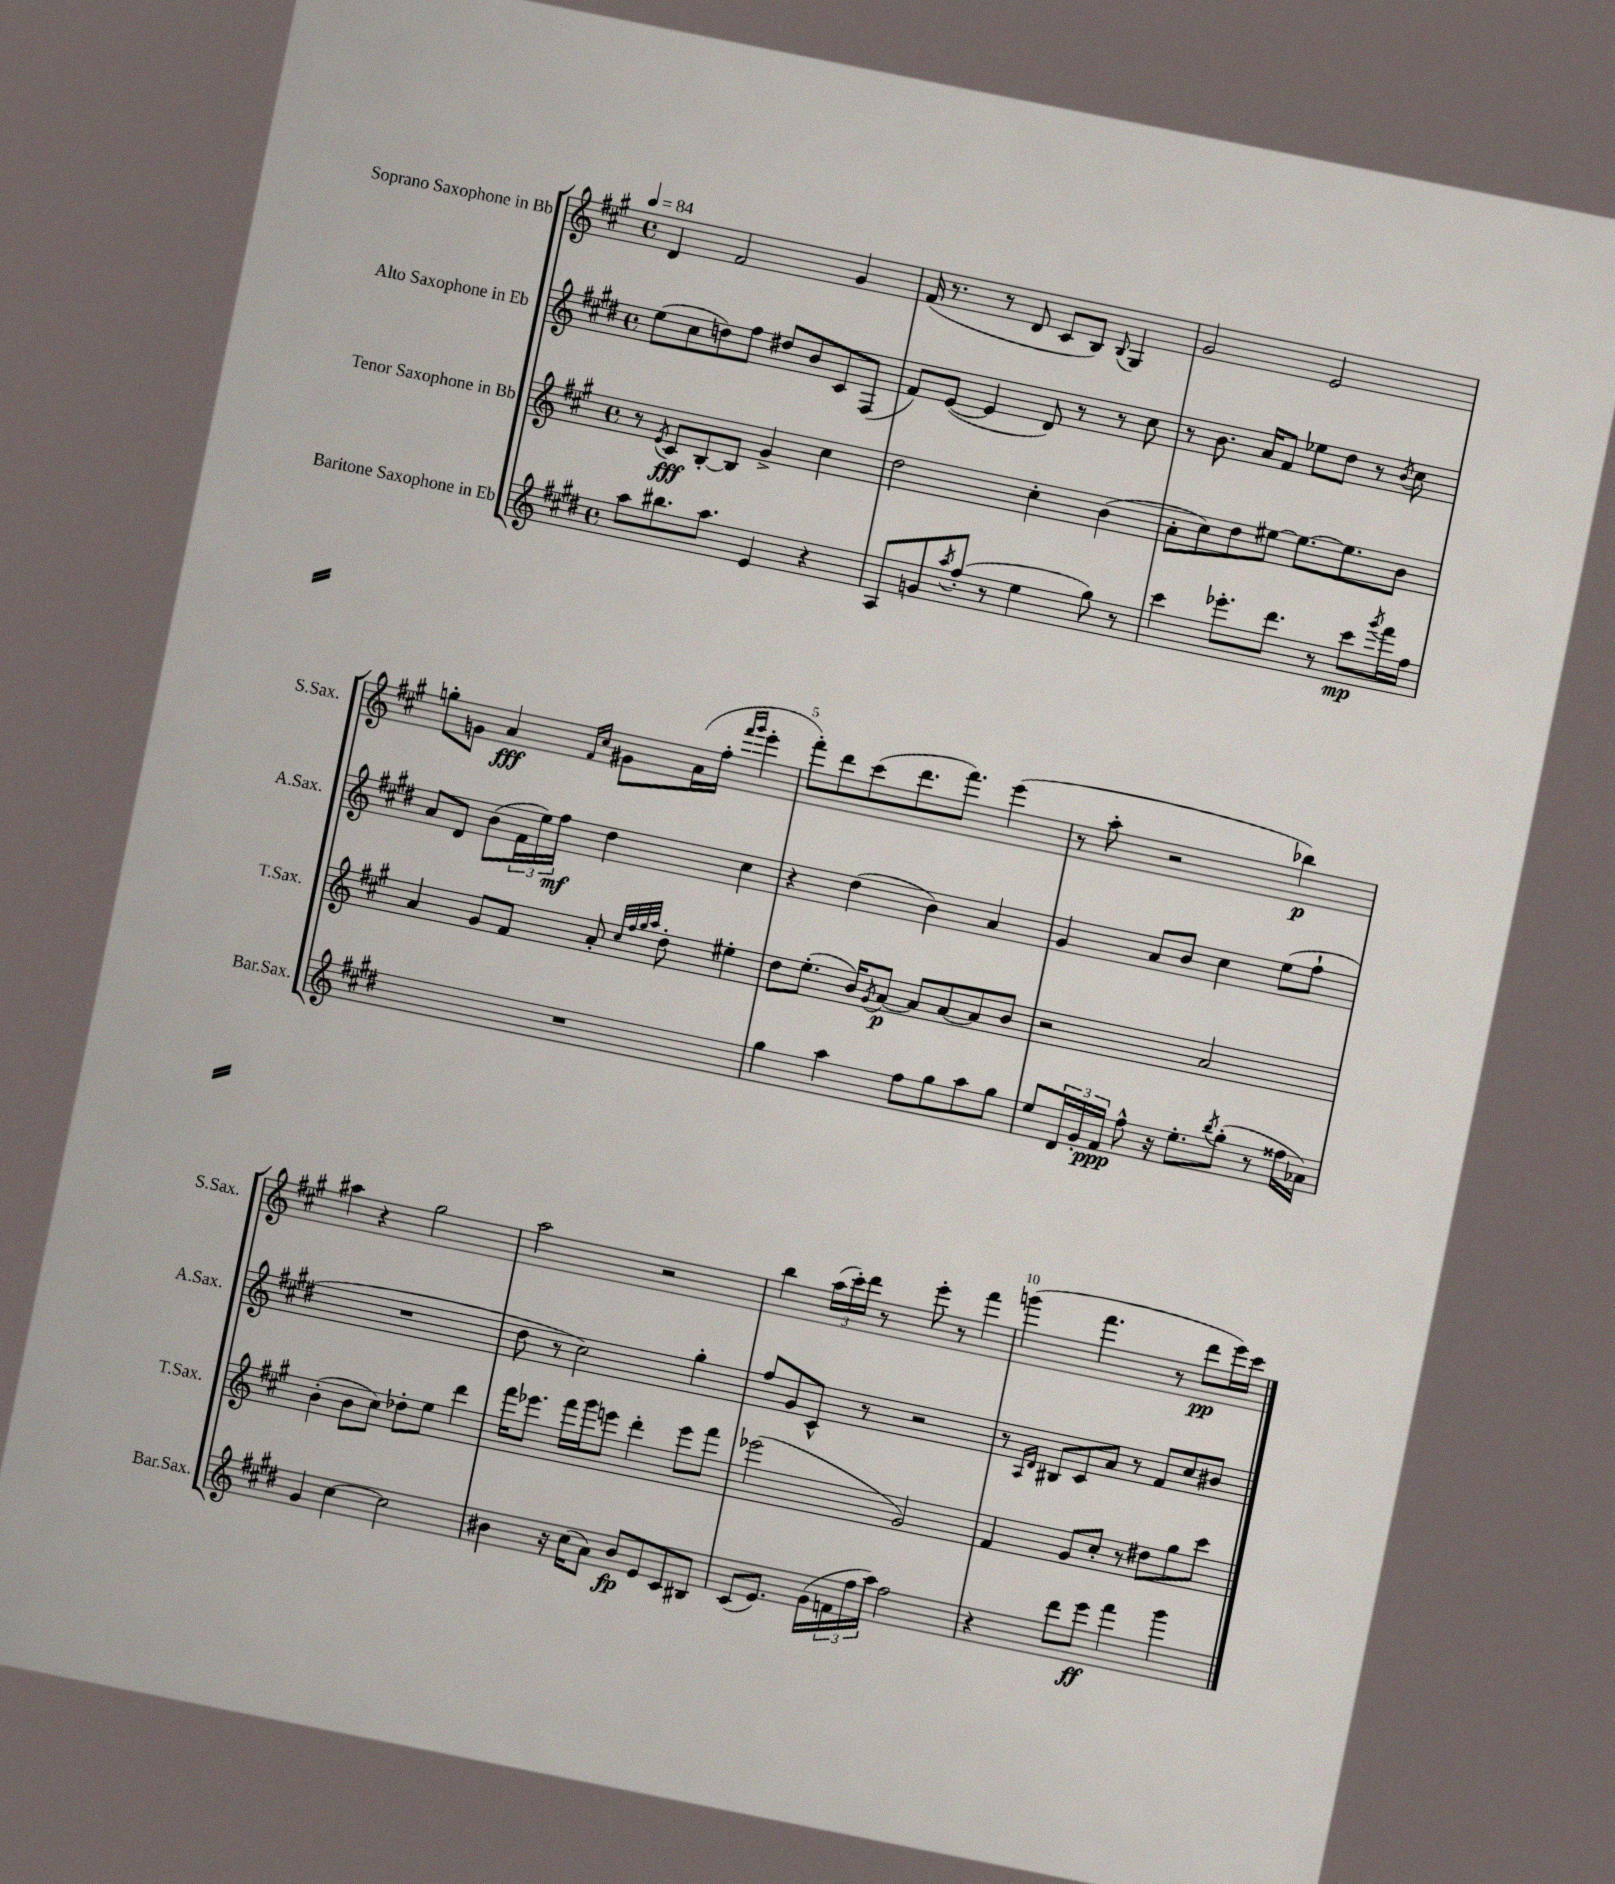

**kern	**kern	**kern	**kern
*staff4	*staff3	*staff2	*staff1
*clefG2	*clefG2	*clefG2	*clefG2
*k[f#c#g#d#]	*k[f#c#g#]	*k[f#c#g#d#]	*k[f#c#g#]
*M4/4	*M4/4	*M4/4	*M4/4
*met(c)	*met(c)	*met(c)	*met(c)
*MM84	*MM84	*MM84	*MM84
8aa	8r	(8ee	4d
.	8qe	.	.
8.bb#	8c#	8cc#	.
.	[8B'	8dd)	2f#
8.aa	.	.	.
.	8B]	8ff#	.
4e	4g#^	8dd#	.
.	.	8b	.
4r	4cc#	8c#	4g#
.	.	(8F#	.
=	=	=	=
8A	2dd	8f#)	(16f#
.	.	.	8.r
8g	.	([8e	.
8qaa	.	.	.
(8ff#'	.	4e]	8r
8r	.	.	8d
4ee	4cc#'	8d#)	8c#
.	.	8r	8B)
.	.	.	8qqB
8gg#)	(4b	8r	4G#
8r	.	8cc#	.
=	=	=	=
4ccc#	8a'	8r	2g#
.	8cc#)	8.b	.
8.eee-'	8dd	.	.
.	.	16a	.
.	[8ee#	8f#	.
8.ddd#	.	.	.
.	8.ee#_	8ee-	2e
8r	.	8dd#	.
.	8.ee#]	.	.
8ccc#	.	8r	.
8qggg#	.	8qb	.
16fff#	8b	8cc#	.
16ff#	.	.	.
=	=	=	=
1r	4a	8a	8gg'
.	.	8d#	8g
.	8g#	(8b	4a
.	8f#	24f#	.
.	.	24ee)	.
.	.	24ff#	.
.	.	.	16qqf#
.	.	.	16qqcc#
.	8a'	4dd#	8g#
.	32qqcc#	.	.
.	32qqff#	.	.
.	32qqgg#	.	.
.	32qqaa	.	.
.	8dd'	.	(16a
.	.	.	16ff#'
.	.	.	16qqfff#
.	.	.	16qqggg#
.	4ee#'	4cc#	4eee'
=	=	=	=
4gg#	8dd	4r	8fff#')
.	(8.ee'	.	8ddd
4aa	.	(4dd#	(8ccc#
.	16b)	.	.
.	8qg#	.	.
.	[8a	.	8.ddd
8ff#	8a]	4b)	.
.	.	.	8.fff#)
8gg#	[8a	.	.
8aa	8a]	4a	(4eee
8gg#	8b	.	.
=	=	=	=
8ee	2r	4g#	8r
24d#	.	.	8aa'
24g#'	.	.	.
24f#	.	.	.
8ff#^^	.	8a	2r
16r	.	8b	.
8.ee'	.	.	.
.	2a	4cc#	.
8qbb	.	.	.
(8gg#'	.	.	.
8r	.	(8ee	4bb-)
16ff##	.	8ff#`	.
16a-)	.	.	.
=	=	=	=
4g#	(4b'	1r	4aa#
[4cc#	8b	.	4r
.	8cc#)	.	.
2cc#]	8dd-'	.	2gg#
.	8ee	.	.
.	4ddd	.	.
=	=	=	=
4b#	16fff#	8dd#	2aa
.	8.eee-	.	.
.	.	8r	.
16r	16fff#	2cc#)	.
(16cc#	16ggg#	.	.
8a)	8eee	.	.
8b#	4ddd'	.	2r
8e	.	.	.
8c#	8eee	4gg#'	.
8B#	8fff#	.	.
=	=	=	=
(8c#	(2eee-	8ff#	4bb
8.e)	.	8g#	.
.	.	8c#^^	(24aa
.	.	.	24ccc#')
(16g#	.	.	.
.	.	.	24ddd
24f	.	8r	8r
24ff#	.	.	.
24aa)	.	.	.
2ff#	2g#)	2r	8eee'
.	.	.	8r
.	.	.	4fff#
=	=	=	=
4r	4f#	8r	(4ggg
.	.	16qqA	.
.	.	16qqd#	.
.	.	8B#	.
8ddd#	8g#	8c#	4.fff#
8eee	8cc#'	8a	.
4fff#	8r	8r	.
.	8dd#	8f#	8r
4ggg#	8gg#	8cc#	8ddd
.	8ccc#	8b#	16eee)
.	.	.	16ccc#
==	==	==	==
*-	*-	*-	*-
